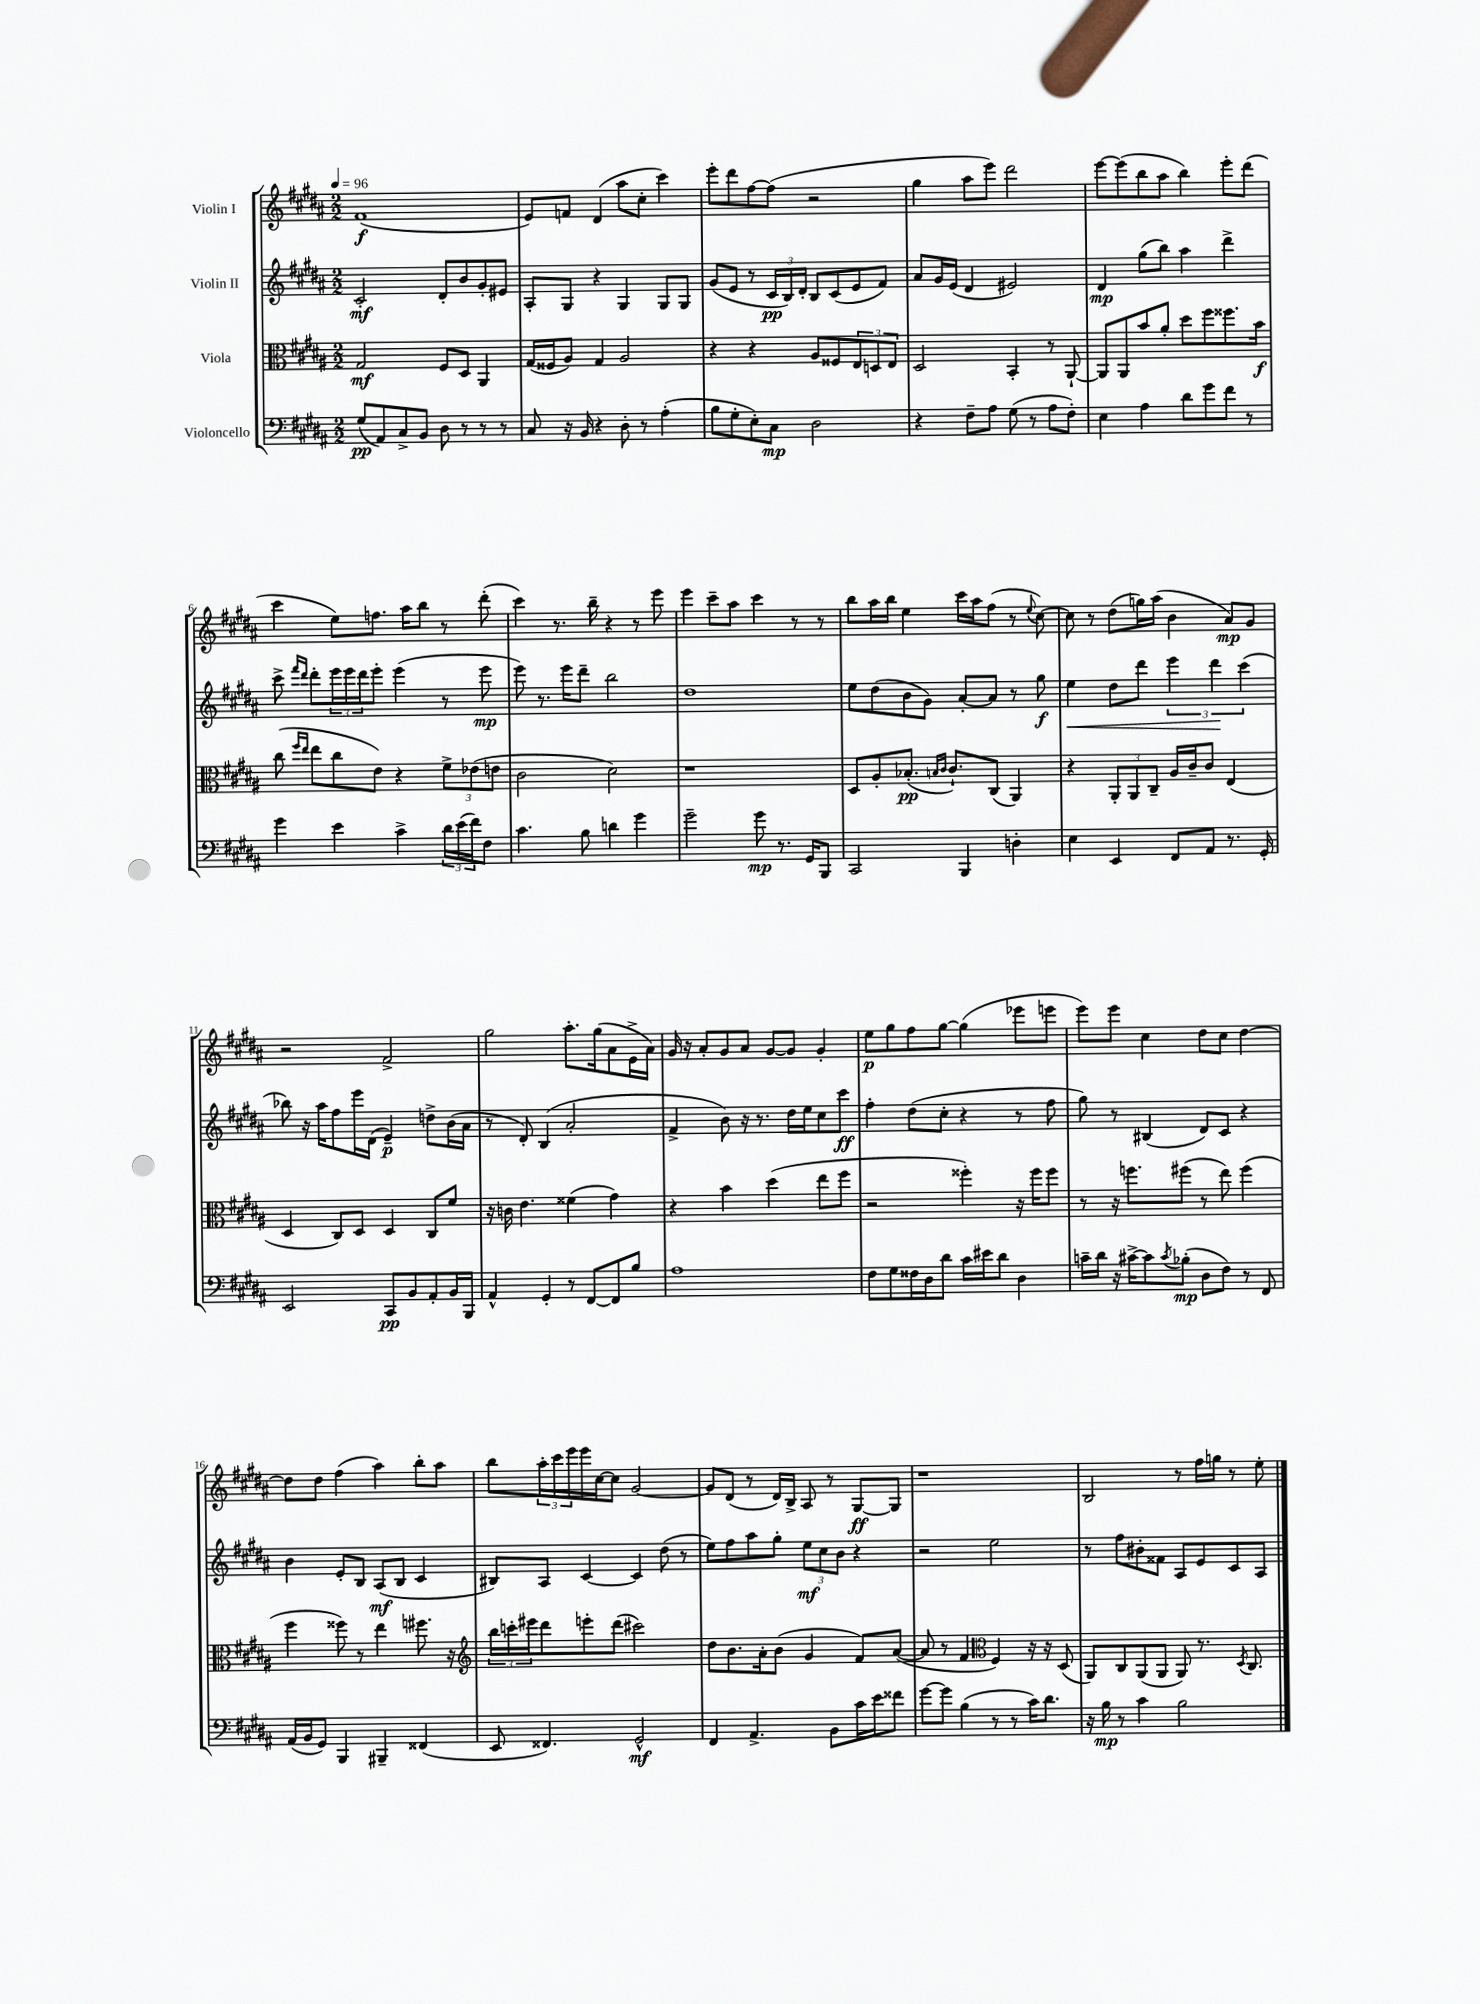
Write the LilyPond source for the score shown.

<<
\new StaffGroup <<
\new Staff = "s0" \with { instrumentName = "Violin I" } {
    \clef treble \key b \major \numericTimeSignature \time 2/2 \tempo 4 = 96
    fis'1\f( |
    e'8) f'8 dis'4( ais''8 cis''8-. cis'''4) |
    e'''8-. dis'''8 fis''8~ fis''8( r2 |
    gis''4 ais''8 e'''8) dis'''2 |
    e'''8~ e'''8( b''8 ais''8 b''4) e'''8-. dis'''8( |
    cis'''4 e''8) f''8. ais''16 b''8 r8 dis'''8-.( |
    cis'''4) r8. b''16-- r4 r8 e'''8 |
    e'''4 cis'''8-- ais''8 cis'''4 r8 r8 |
    b''8 ais''16 b''16 e''4 cis'''16 ais''16 fis''8( r8 \appoggiatura { e''8 } cis''8~) |
    cis''8 r8 dis''8( g''16) ais''16( b'4 ais'8\mp) gis'8 |
    r2 fis'2-> |
    gis''2 ais''8.-. gis''16( ais'8 e'16-> ais'16) |
    gis'16 r16 ais'8-. gis'8 ais'8 gis'8~ gis'8 gis'4-. |
    e''8\p gis''8 fis''8 gis''8~ gis''4( ees'''8 e'''8 |
    e'''8) e'''8 cis''4 dis''8 cis''8 dis''4~ |
    dis''8 dis''8 fis''4( ais''4) b''8-. ais''8 |
    b''8 \tuplet 3/2 { ais''16-. cis'''16 e'''16 } e'''16 cis''16~ cis''8 gis'2~ |
    gis'8 dis'8( r8 dis'16) b16-> ais8 r8 gis8~\ff gis8 |
    r1 |
    b2 r8 fis''16 g''16 r8 e''8-. \bar "|." |
}
\new Staff = "s1" \with { instrumentName = "Violin II" } {
    \clef treble \key b \major \numericTimeSignature \time 2/2
    cis'2-.\mf dis'8-. b'8 gis'8-. eis'8 |
    ais8-. gis8 r4 gis4 gis8 gis8 |
    gis'8( e'8 r8 \tuplet 3/2 { cis'16\pp b16) dis'16-. } b8 cis'8( e'8 fis'8) |
    ais'8 gis'16 e'16( dis'4 eis'2) |
    dis'4\mp gis''8( b''8) ais''4 dis'''4-> |
    cis'''8-> \grace { fis'''16 dis'''16 } dis'''8-. \tuplet 3/2 { e'''16 e'''16 dis'''16 } e'''8-. e'''4( r8 e'''8\mp |
    e'''8) r8. e'''16 dis'''8-- b''2 |
    dis''1 |
    e''8 dis''8( b'8 gis'8) ais'8~-. ais'8 r8 gis''8\f |
    e''4\< dis''8 dis'''8 \tuplet 3/2 { e'''4 dis'''4\! cis'''4( } |
    bes''8) r16 ais''16 fis''8 e'''16 dis'16( e'4--\p) d''8-> b'16( ais'16 |
    r8 dis'8-.) b4( ais'2-. |
    fis'4-> b'8) r16 r8. dis''16 e''16 cis''8 cis'''8\ff |
    fis''4-. dis''8( cis''8-. r4 r8 fis''8 |
    gis''8) r8 bis4( dis'8) cis'8 r4 |
    b'4 e'8-. b8 ais8\mf( b8 cis'4 |
    bis8) ais8 cis'4~ cis'4 dis''8( r8 |
    e''8) fis''8 ais''8 gis''8-. \tuplet 3/2 { e''8\mf cis''8 b'8 } r4 |
    r2 e''2 |
    r8 fis''8 bis'8-. fisis'8 ais8 e'8 cis'8 ais8 \bar "|." |
}
\new Staff = "s2" \with { instrumentName = "Viola" } {
    \clef alto \key b \major \numericTimeSignature \time 2/2
    gis2\mf fis8 dis8 ais,4 |
    gis16( fisis16 ais8) gis4 ais2 |
    r4 r4 ais8 fisis8 \tuplet 3/2 { e8 d8 e8 } |
    dis2 b,4-. r8 ais,8~-! |
    ais,8 ais,8 b'8 ais'8-. dis''8 fis''8 fisis''8. b'16\f |
    cis''8( \grace { fis''16 e''16 } e''8 cis''8 e'8) r4 \tuplet 3/2 { fis'8-> ees'8( e'8 } |
    cis'2 dis'2) |
    r1 |
    dis8 ais8-. bes8.-.\pp( \grace { b16 cis'16 } cis'8.-!) cis8( ais,4) |
    r4 \tuplet 3/2 { ais,8-. ais,8 cis8-- } ais16 cis'16-- cis'8 e4( |
    dis4 cis8) dis8 dis4 cis8 fis'8 |
    r16 c'16 e'4. fisis'4( gis'4) |
    r4 b'4 dis''4( e''8 fis''8 |
    r2 fisis''4-.) r16 fisis''16 fisis''8 |
    r8 r16 f''8. fis''8( r8 e''8) fis''4( |
    fis''4 fisis''8) r8 e''4 fis''8. r16 |
    \clef treble \tuplet 3/2 { b''16 c'''16-. eis'''16 } dis'''8 e'''8-. dis'''8( cis'''2) |
    dis''8 b'8. ais'16-. b'8( gis'4 fis'8) ais'8~( |
    ais'8 r8 fis'4 \clef alto fis4) r16 r16 dis8( |
    ais,8) cis8 ais,8( ais,8 ais,8) r8. \acciaccatura { dis8 } cis8. \bar "|." |
}
\new Staff = "s3" \with { instrumentName = "Violoncello" } {
    \clef bass \key b \major \numericTimeSignature \time 2/2
    gis8\pp( ais,8) cis8-> b,8 dis8 r8 r8 r8 |
    cis8 r16 b,16 r4 dis8-. r8 ais4-.( |
    b8 gis8-. e8-.) cis8\mp dis2 |
    r4 fis8-- ais8 gis8( r8 ais8 fis8-.) |
    e4 ais4 dis'8 gis'8 fis'8 r8 |
    gis'4 e'4 cis'4-> \tuplet 3/2 { dis'16 e'16( fis'16) } fis8 |
    cis'4. b8 d'4 gis'4 |
    gis'2-- gis'8\mp r8. gis,16 b,,8 |
    cis,2 b,,4 d4-. |
    e4 e,4 fis,8 ais,8 r8. gis,16-. |
    e,2 cis,8\pp b,8 ais,8-. b,16 b,,16 |
    ais,4-^ gis,4-. r8 fis,8~ fis,8 b8 |
    ais1 |
    fis8 gis8 fisis16 dis16 dis'8 cis'16 eis'16 dis'8 dis4 |
    c'16-- dis'16 r16 cis'16~-> cis'8 \acciaccatura { cis'8 } bes8-.\mp( dis8 fis8) r8 fis,8 |
    ais,16( b,16 gis,8) b,,4 bis,,4-- fisis,4( |
    e,8 fisis,4.) gis,2-^\mf |
    fis,4 ais,4.-> b,8 cis'16 e'16 fisis'8 |
    gis'8~ gis'8 b4( r8 r8 cis'16) dis'8. |
    r16 b16\mp r8 cis'4 b2 \bar "|." |
}
>>
>>
